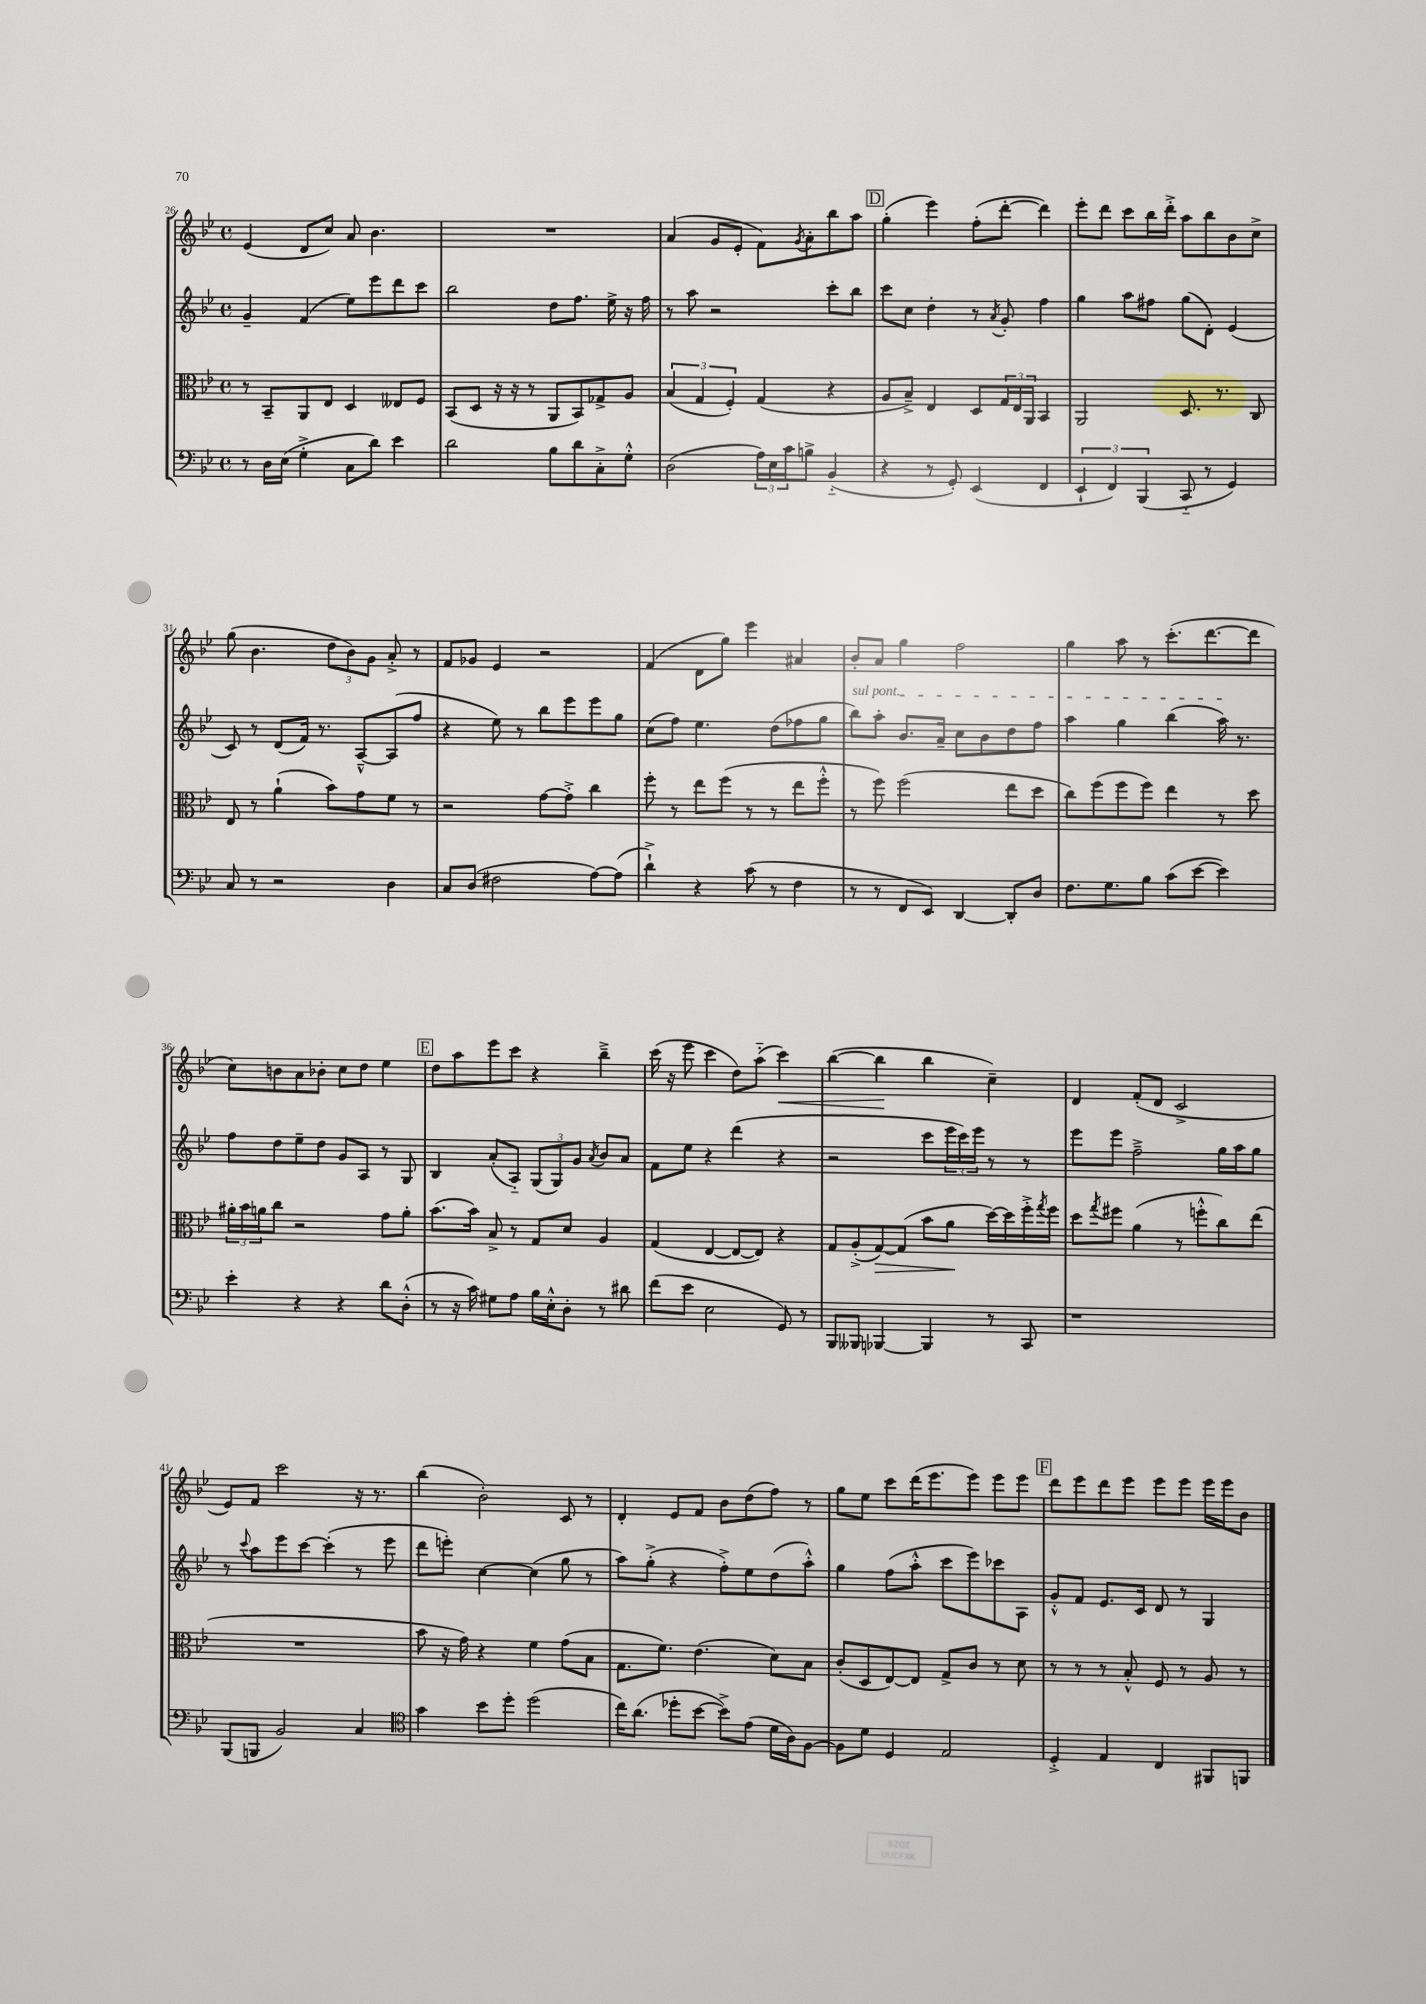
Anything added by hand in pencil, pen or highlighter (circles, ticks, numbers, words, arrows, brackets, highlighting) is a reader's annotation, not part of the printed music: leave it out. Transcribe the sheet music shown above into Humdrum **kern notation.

**kern	**kern	**kern	**kern
*staff4	*staff3	*staff2	*staff1
*clefF4	*clefC3	*clefG2	*clefG2
*k[b-e-]	*k[b-e-]	*k[b-e-]	*k[b-e-]
*M4/4	*M4/4	*M4/4	*M4/4
*met(c)	*met(c)	*met(c)	*met(c)
8r	8r	4g~	(4e-
16D	8BB-~	.	.
(16E-	.	.	.
4G'^	8AA	(4f	8d
.	8E-	.	8cc)
8C	4D	8ee-)	8a
8d)	.	8eee-	4.b-
4e-	8E--	8ddd	.
.	8F	8ccc	.
=	=	=	=
2d	(8BB-	2bb-	1r
.	8D	.	.
.	16r	.	.
.	16r	.	.
.	8r	.	.
8B-	8AA	8dd	.
8d	8BB-)	8.ff	.
8C'^	8G-^	.	.
.	.	16ee-^	.
8G'^^	8A	16r	.
.	.	16ff	.
=	=	=	=
(2D	(6B-	8r	(4a
.	.	8aa	.
.	6G	.	.
.	.	2r	8g
.	6F')	.	.
.	.	.	8e-'
24A)	(4G	.	8f)
24E-	.	.	.
24c	.	.	.
.	.	.	8qg
8B^	.	.	8a'
(4BB-'~	4r	8ccc'	8bb-
.	.	8bb-	8aa
=	=	=	=
4r	8A	8ccc	(4gg'
.	8B-~^)	8cc	.
8r	4E-	4dd'	4eee-)
8GG')	.	.	.
(4EE-	8D	8r	(8ff'
.	.	8qa	.
.	24G	8g'	[8ddd'
.	24E-	.	.
.	24AA	.	.
4FF	4BB-	4ff	4ddd])
=	=	=	=
6EE-`	2AA	4gg	8eee-'
.	.	.	8ddd
6FF)	.	.	.
.	.	8aa	8ccc
(6BBB-	.	.	.
.	.	8ff#	16bb-
.	.	.	16ddd'^
8CC'~	8.D	(8gg	8aa
8r	.	8d')	8bb-
.	8.r	.	.
4GG)	.	(4e-	8b-
.	8C	.	8cc^
=	=	=	=
8C	8E-	8c)	(8gg
8r	8r	8r	4.b-
2r	(4a`	(8d	.
.	.	16f)	.
.	.	8.r	.
.	8b-)	.	12dd
.	.	.	12b-)
.	8g	[8A~^^	.
.	.	.	12g
4D	8f	(8A]	8a'^
.	8r	8ff	8r
=	=	=	=
8C	2r	4r	8f
(8D	.	.	8g-
2F#	.	8ee-)	4e-
.	.	8r	.
.	[8g	8bb-	2r
.	8g'^]	8eee-	.
[8A)	4cc	8eee-	.
(8A]	.	8gg	.
=	=	=	=
4d`^)	8ff'	(8cc	(4f
.	8r	8ff)	.
4r	8ee-	4.ee-	8d
.	(8ff	.	8gg)
(8c	8r	.	4eee-
8r	8r	(8dd	.
4F	8ee-	8ff-	4a#
.	8ff'^^	8gg	.
=	=	=	=
8r	8r	8bb-)	8b-'
8r	8ff)	8aa'	8a
8FF	(2ff	8.b-	4gg
8EE-)	.	.	.
.	.	16a~	.
[4DD	.	8cc	2ff
.	.	8b-	.
8DD']	8ee-	8dd	.
8D	8dd	8ff	.
=	=	=	=
8.F	8cc)	4aa	4gg
.	(8ff	.	.
8.G	.	.	.
.	8ff	4gg	8aa
8B-	8ff)	.	8r
(8c	4ee-	(4bb-	(8.ccc'
[8e-	.	.	.
.	.	.	[8.ddd
4e-])	8r	16aa)	.
.	.	8.r	.
.	8dd	.	8ddd]
=	=	=	=
4e-'	24a#'	8ff	8cc)
.	24b-	.	.
.	24a	.	.
.	8cc	8dd	8b
4r	2r	8ee-~	8a
.	.	8dd	8b-'
4r	.	8g	8cc
.	.	8A	8dd
8d	8g	8r	4ee-
(8D'^^	8a'	8G	.
=	=	=	=
8r	(8.b-	4B-	8dd
16r	.	.	8aa
16c)	16b-)	.	.
8G#	8B-^	(8a'	8eee-
8A	8r	8A'~)	8ccc
16B-	8G	(12G	4r
16E-'^^	.	.	.
.	.	12G)	.
8D'	8d	.	.
.	.	12g	.
.	.	8qa	.
8r	4A	8b-	4bb-~^
8d#	.	8a	.
=	=	=	=
(8f	(4G	8f	(16ccc
.	.	.	16r
8e-	.	8ee-	8eee-
2E-	[4E-	4r	4ccc
.	8E-_	(4ddd	8dd)
.	8E-])	.	(8aa'~
8GG)	4r	4r	4ccc)
8r	.	.	.
=	=	=	=
8BBB-	8G	2r	([4bb-
8BBB--	(8A'^	.	.
[4BBB-	[8G)	.	4bb-]
.	(8G]	.	.
4BBB-]	8b-	8ccc	4bb-
.	8a	24eee-	.
.	.	24ccc)	.
.	.	24eee-	.
8r	[16dd)	8r	4cc~)
.	16dd]	.	.
8CC	16ff'^	8r	.
.	8qgg	.	.
.	16ff	.	.
=	=	=	=
1r	8dd	8eee-	4d
.	8qgg	.	.
.	8ff#	8eee-	.
.	(4a	2ff~^	(8f'
.	.	.	8d
.	8r	.	2c^
.	8ff'^^	.	.
.	8cc)	16gg	.
.	.	16aa	.
.	(8ee-	8gg	.
=	=	=	=
(8BBB-	1r	8r	8e-)
.	.	8qqccc	.
8BBB	.	8aa	8f
2BB-)	.	8eee-	2ccc
.	.	[8ccc	.
.	.	(4ccc']	.
4C	.	8r	16r
.	.	.	8.r
.	.	8eee-	.
=	=	=	=
*clefC4	*	*	*
4g	8b-	8ddd	(4bb-
.	16r	8eee')	.
.	16g)	.	.
8b-	4r	[4cc	2b-')
8dd'	.	.	.
(2dd	4f	(4cc]	.
.	(8g	8gg	8c
.	8B-	8r	8r
=	=	=	=
16cc)	8.G	8aa)	4d'
(8.a	.	.	.
.	.	(8gg'^	.
.	8.f)	.	.
8dd-'	.	4r	8e-
[8b-	(4.e-	.	8f
8b-^])	.	8ff'^)	8b-
(8e-	.	8ee-	(8dd
16d	8d)	(8dd	8ff)
16A)	.	.	.
[8F	8B-	8aa'^^)	8r
=	=	=	=
8F]	(8c'	4gg	8gg
8d	8D	.	8ee-
4D	[8E-)	(8ff	8ccc
.	8E-]	8aa'^^	(16ddd
.	.	.	8.eee-
2E-	8G^	8ccc	.
.	8c	8eee-)	8eee-)
.	8r	8ccc-	8eee-
.	8d	8A	8eee-
=	=	=	=
4D'^	8r	8g'^^	8ddd
.	8r	8f	8eee-
4E-	8r	8.e-	8ddd
.	8B-'^^	.	8eee-
.	.	16c	.
4C	8F	8d	8eee-
.	8r	8r	8eee-
8FF#	8A	4G	16eee-
.	.	.	16eee-
8FF	8r	.	8b-
==	==	==	==
*-	*-	*-	*-
